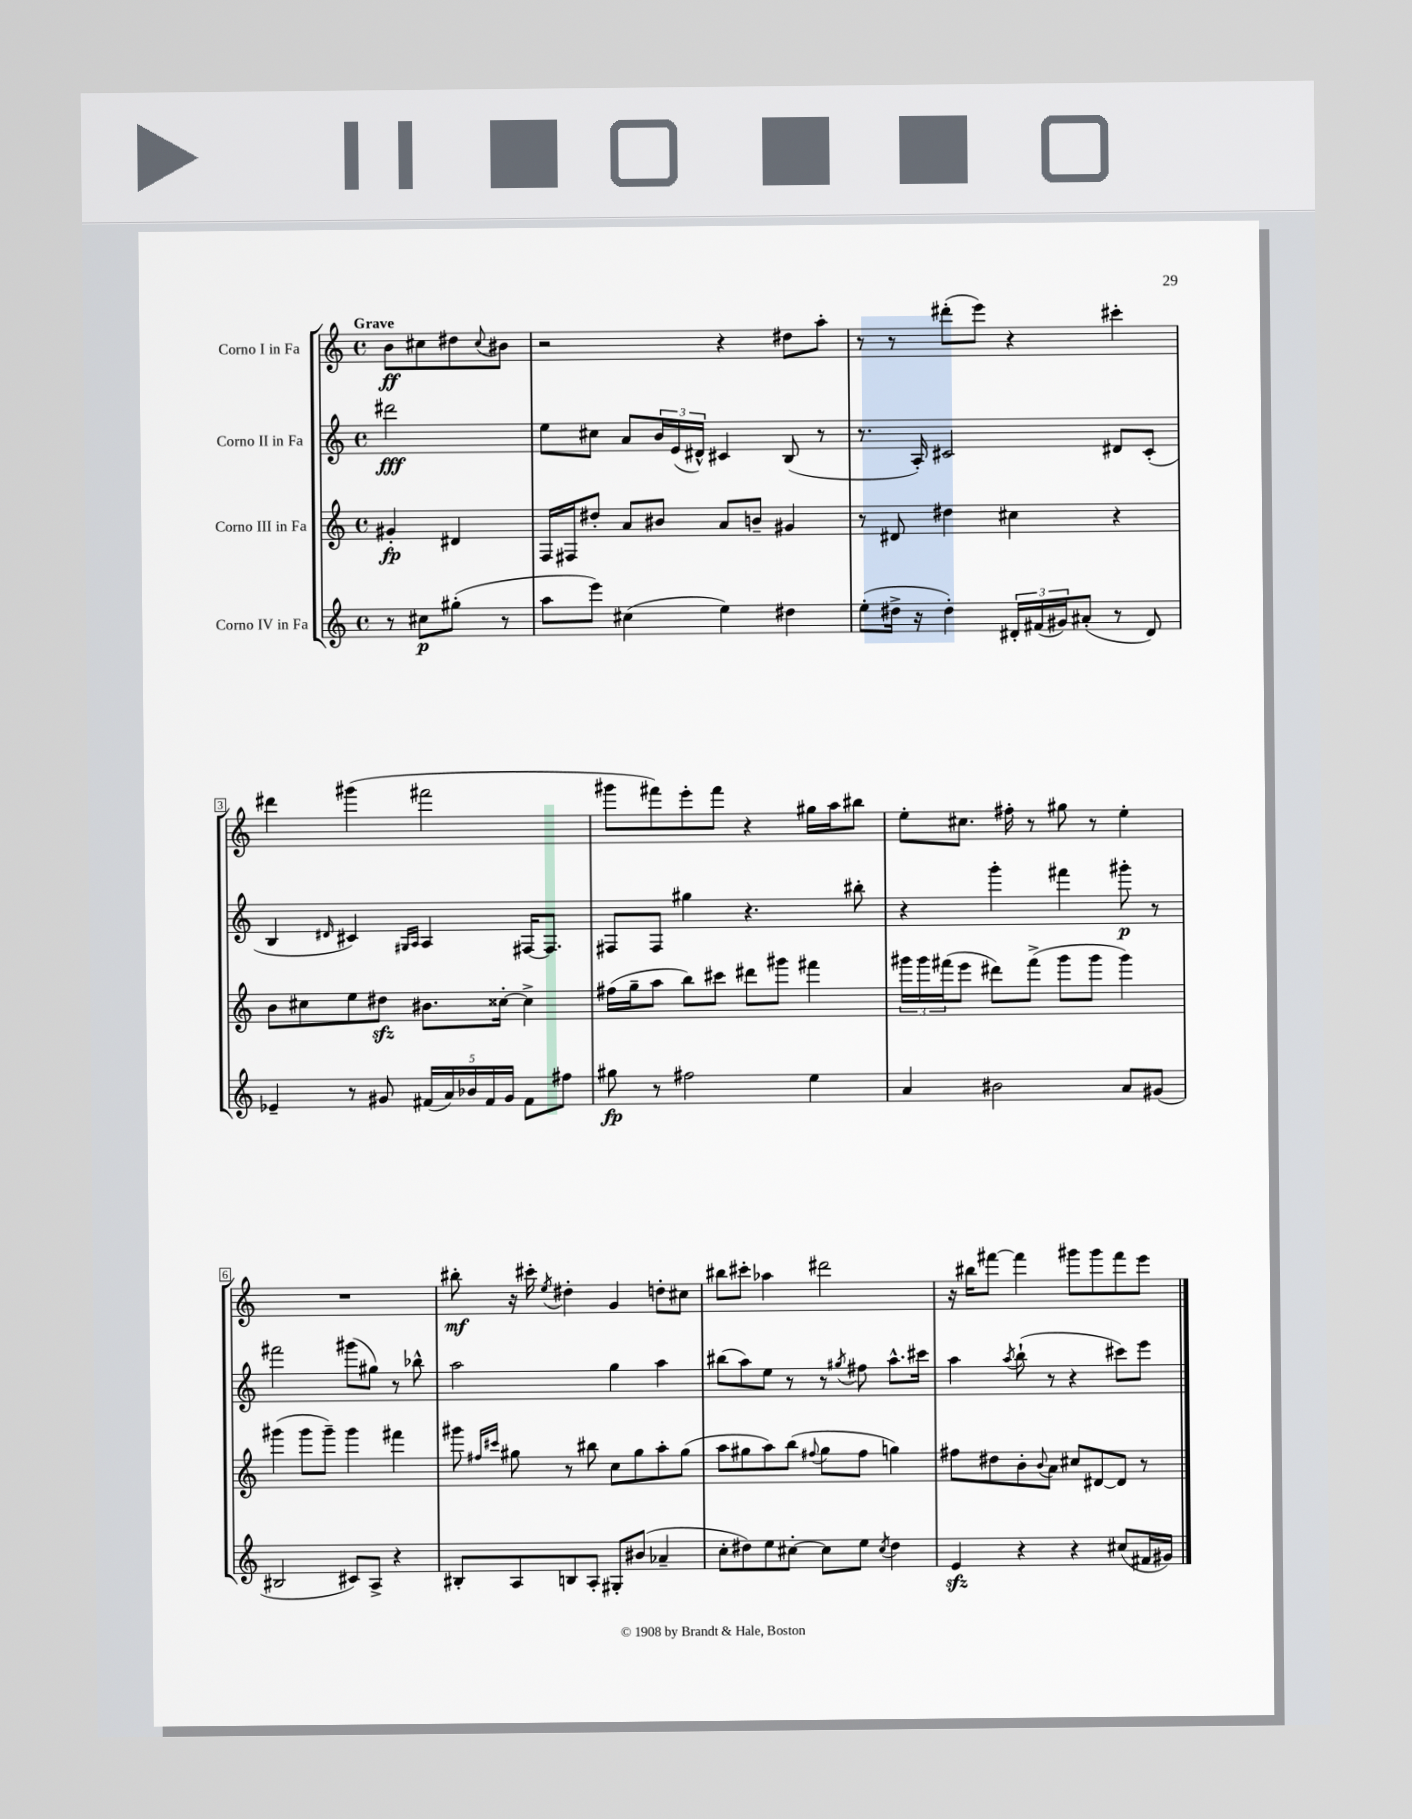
<<
\new StaffGroup <<
\new Staff = "s0" \with { instrumentName = "Corno I in Fa" } {
    \clef treble \key c \major \defaultTimeSignature \time 4/4 \partial 2 \tempo "Grave"
    b'8\ff cis''8 dis''8 \appoggiatura { cis''8 } bis'8 |
    r2 r4 dis''8 a''8-. |
    r8 r8 dis'''8-.( e'''8) r4 cis'''4-. |
    dis'''4 gis'''4( fis'''2 |
    gis'''8 fis'''8) e'''8-. fis'''8 r4 gis''16 a''16 bis''8 |
    e''8-. cis''8. fis''16-. r8 gis''8 r8 e''4-. |
    R1 |
    bis''8-.\mf r16 cis'''16-. \acciaccatura { e''8 } dis''4-. g'4 d''8-. cis''8 |
    bis''8 cis'''8-. aes''4 dis'''2 |
    r16 bis''16 fis'''8~ fis'''4 gis'''8 gis'''8 fis'''8 e'''8 \bar "|." |
}
\new Staff = "s1" \with { instrumentName = "Corno II in Fa" } {
    \clef treble \key c \major \defaultTimeSignature \time 4/4 \partial 2
    dis'''2\fff |
    e''8 cis''8 a'8 \tuplet 3/2 { b'16 e'16( dis'16-^) } cis'4 b8( r8 |
    r8. a16-.) cis'2 dis'8 cis'8-.( |
    b4 \grace { dis'16 } cis'4) \grace { gis16 a16 } a4 fis16~ fis8. |
    fis8 fis8 gis''4 r4. bis''8-. |
    r4 g'''4-. fis'''4 gis'''8-.\p r8 |
    fis'''2 gis'''8( gis''8) r8 bes''8-^ |
    a''2 g''4 a''4 |
    bis''8( a''8) e''8 r8 r8 \acciaccatura { gis''8 } fis''8 a''8.-^ cis'''16 |
    a''4 \acciaccatura { a''8 } b''8-!( r8 r4 cis'''8) e'''8 \bar "|." |
}
\new Staff = "s2" \with { instrumentName = "Corno III in Fa" } {
    \clef treble \key c \major \defaultTimeSignature \time 4/4 \partial 2
    gis'4-.\fp dis'4 |
    f16 fis16 dis''8-. a'8 bis'8 a'8 b'8-- gis'4 |
    r8 dis'8 dis''4 cis''4 r4 |
    b'8 cis''8 e''8 dis''8\sfz bis'8. cisis''16~-. cisis''4-> |
    fis''16( g''16-- a''8 b''8) cis'''8 dis'''8 gis'''8 fis'''4 |
    \tuplet 3/2 { gis'''16 gis'''16 fis'''16( } e'''8 dis'''8) fis'''8->( gis'''8 gis'''8 gis'''4) |
    gis'''4( gis'''8 gis'''8--) gis'''4 fis'''4 |
    gis'''8 \grace { fis''16 cis'''16 } gis''8 r8 bis''8 c''8 gis''8 a''8-. gis''8( |
    a''8 gis''8 a''8) b''8( \appoggiatura { fis''8 } gis''8 fis''8 g''4) |
    fis''8 dis''8 b'8-. \appoggiatura { b'8 } a'8 cis''8 dis'8~ dis'8 r8 \bar "|." |
}
\new Staff = "s3" \with { instrumentName = "Corno IV in Fa" } {
    \clef treble \key c \major \defaultTimeSignature \time 4/4 \partial 2
    r8 cis''8\p gis''8-.( r8 |
    a''8 e'''8) cis''4( e''4) dis''4 |
    e''8-.( dis''16-> r16 dis''4-.) \tuplet 3/2 { dis'16-. fis'16( gis'16) } ais'8-.( r8 dis'8) |
    ees'4-- r8 gis'8 \tuplet 5/4 { fis'16( a'16) bes'16 fis'16 gis'16 } fis'8 fis''8 |
    gis''8\fp r8 fis''2 e''4 |
    a'4 bis'2 a'8 gis'8( |
    bis2 cis'8) a8-> r4 |
    bis8-. a8 b8 a8-. gis8-. bis'8( aes'4-- |
    c''8-. dis''8) e''8 cis''8~-. cis''8 e''8 \acciaccatura { cis''8 } dis''4 |
    e'4\sfz r4 r4 cis''8( fis'16 gis'16) \bar "|." |
}
>>
>>
\layout { \context { \Score \override BarNumber.stencil = #(make-stencil-boxer 0.1 0.3 ly:text-interface::print) } }
